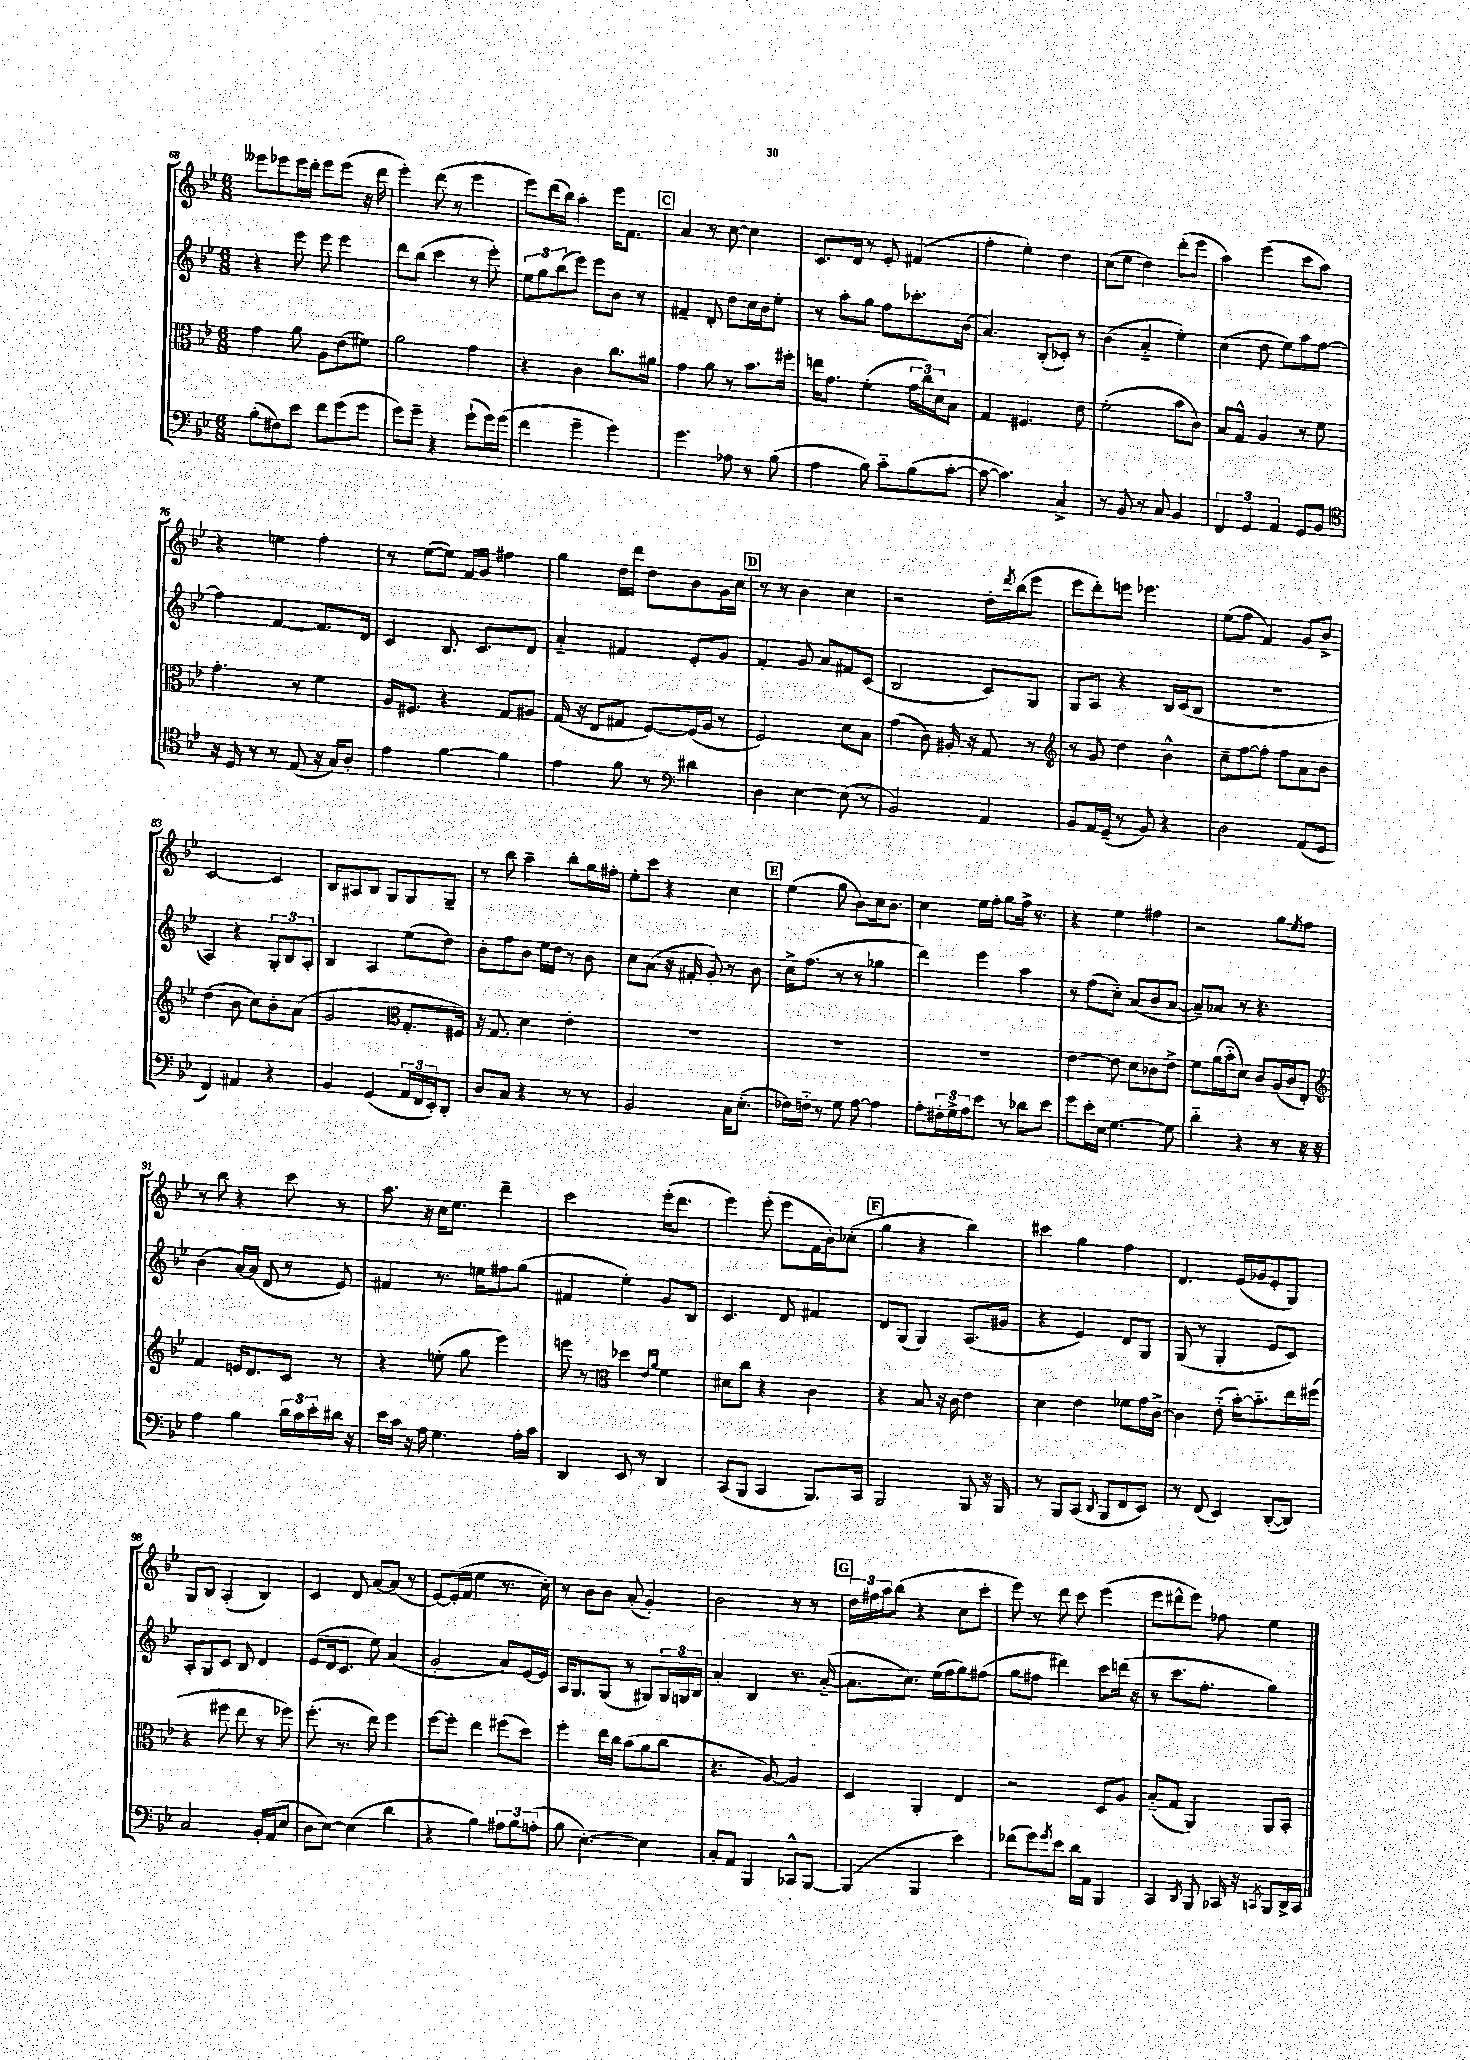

**kern	**kern	**kern	**kern
*part4	*part3	*part2	*part1
*staff4	*staff3	*staff2	*staff1
*clefF4	*clefC3	*clefG2	*clefG2
*k[b-e-]	*k[b-e-]	*k[b-e-]	*k[b-e-]
*M6/8	*M6/8	*M6/8	*M6/8
=68	=68	=68	=68
(8B-'\L	4g\	4r	8eee--X\L
8F#X\)	.	.	8eee-X\
8e-\J	8a\	8eee-\	16eee-\L
.	.	.	16ddd'\JJ
8f\L	8A\L	8eee-\	8eee-\L
(8g\	(8e-\	4eee-\	(8eee-\J
8g\J	8f#X\J)	.	16r
.	.	.	16ddd\
=69	=69	=69	=69
8g\L)	2a\	8ddd\L	4eee-'\)
8g~\J	.	(8bb-\J	.
4r	.	4ccc\	(8ddd\
.	.	.	8r
(8g`\L	4g\	8r	4eee-\
16g\L)	.	8eee-'\)	.
(16g\JJ	.	.	.
=70	=70	=70	=70
4f\	4r	12ee-\L	8eee-\L)
.	.	12gg\	.
.	.	.	(16ddd\L
.	.	(12bb-\	.
.	.	.	16bb-\JJ)
4g~\	4c\	8eee-\J)	4aa'\
.	.	8eee-\L	.
4g\)	8.cc\L	8b-\J	16eee-\KL
.	.	.	8.f\J
.	.	8r	.
.	16a#X\Jk	.	.
!!LO:REH:place=s1:t=C
=71	=71	=71	=71
4.g\	4g\	4f#X~/	4a/
.	8a\	8d'/	8r
8A-X\	8r	8dd\L	[8cc\
8r	8.b-\L	16cc\L	4cc\]
.	.	16b-\J	.
(8B-\	.	8ee-'\J	.
.	16ff#X'\Jk	.	.
=72	=72	=72	=72
4A\	16een\KL	8r	8.c/L
.	8.g\J	.	.
.	.	8aa'\L	.
.	.	.	16d/Jk
8B-\)	(4f'\	8gg\J	8r
8c\L	.	8ff\L	8e-'/
(8B-\	24g\LL	8.ccc-X'\	(4f#X/
.	24cc\)	.	.
.	24d\J	.	.
[8c'\J	8B-\J	.	.
.	.	(16b-\Jk	.
=73	=73	=73	=73
8c\_	4G/	4.a/)	4ff'\
4.c\])	.	.	.
.	4.F#X/	.	4ee-'\)
.	.	(8B-'/L	.
4C^/	.	8c-X'/J)	4dd\
.	8e-\	8r	.
=74	=74	=74	=74
8r	(2f'\	(4b-\	(8cc\L
8BB-/	.	.	8ee-\J
8r	.	4a/	4dd\)
8C/	.	.	.
4BB-/	8b-\L	4ee-'\)	(8ddd'\L
.	8c\J)	.	8eee-\J
=75	=75	=75	=75
6FF/	8B-/L	(4cc\	4aa\)
.	8G^^/J	.	.
6GG/	.	.	.
.	4A/	8dd\	(4eee-\
6AA/	.	.	.
.	.	8ee-\L)	.
8GG/L	8r	8aa\	8ccc\L
8BB-/J	8f\	[8ff\J	8aa\J)
!!LO:LB:g=z
=76	=76	=76	=76
*clefC4	*	*	*
16r	4.g'\	4ff\]	4r
16D/	.	.	.
8r	.	.	.
8r	.	[4f/	4een\
(8E-/	8r	.	.
16r	4f\	8.f/L]	4ff'\
16G/KL)	.	.	.
8A'/J	.	.	.
.	.	16d/Jk	.
=77	=77	=77	=77
4e-\	16A/KL	4c/	8r
.	8.F#X/J	.	.
.	.	.	([8ee-\L
[4f\	4r	8.B-/	8ee-\J])
.	.	.	16f/LL
.	.	8.c/L	16g/JJ
4f\]	8G/L	.	4ff#X\
.	8A#X/J	8d/J	.
=78	=78	=78	=78
4e-\	(16G/	4a/	4gg\
.	16r	.	.
.	8E-/L	.	.
8f\	8G#X/J	4f#X/	16dd\LL
.	.	.	16ddd\JJ
8r	[8F/L)	.	8dd\L
*clefF4	*	*	*
4d#X\	(16F/L]	8e-'/L	8b-\
.	16A/JJ	.	.
.	8r	8g/J	16g\L
.	.	.	16cc\JJ
!!LO:REH:place=s1:t=D
=79	=79	=79	=79
4D\	2F/)	4f'/	8r
.	.	.	8r
[4E-\	.	8g/	4b-\
.	.	8a/L	.
(8E-\]	8d\L	8f#X/	4cc\
8r	8B-\J	(8c/J	.
=80	=80	=80	=80
2BB-/)	(4g\	2B-/	2r
.	8c\)	.	.
.	16A#X'/	.	.
.	16r	.	.
4AA/	8G/	8c/L)	16dd'\LL
.	.	.	8qddd/
.	.	.	(16bb-\J
.	8r	8G/J	8eee-\J
=81	=81	=81	=81
*	*clefG2	*	*
8BB-/L	8r	8G/L	8eee-\L
16AA/L	8g/	8A/J	8ddd'\)
(16GG~/JJ	.	.	.
8r	4dd\	4r	8eeen\J
8BB-/)	.	.	4.eee-X\
4r	4b-^^\	16B-/LL	.
.	.	(16c/J	.
.	.	8B-/J	.
=82	=82	=82	=82
2D\	8cc~\L	2.r	(8ee-\L
.	[8ff\	.	8ff\J
.	8ff'\J]	.	4f/)
.	8ff\L	.	.
(8AA/L	8a\	.	8g/L
8GG/J	8b-\J	.	8b-^/J
!!LO:LB:g=z
=83	=83	=83	=83
4FF/)	(4dd\	4A/)	[2c/
4AA#X/	8b-\	4r	.
.	8cc\L)	.	.
4r	8b-'\	12G'/L	4c/]
.	.	12B-/	.
.	(8a\J	.	.
.	.	12A'/J	.
=84	=84	=84	=84
4BB-/	2g/	4B-/	8B-/L
.	.	.	8A#X/
(4GG/	.	4A/	8B-/J
.	.	.	8G/L
*	*clefC3	*	*
24AA/LL	8.G'/L	(8ee-\L	8G/
24FF/	.	.	.
24EE-'/J)	.	.	.
8DD'/J	.	8dd\J)	8G~/J
.	16F#X/Jk)	.	.
=85	=85	=85	=85
8D/L	16r	8b-'\L	8r
.	8.G/	.	.
8C/J	.	8ff\	8bb-\
4r	4d\	8b-\J	4aa~\
.	.	16ee-\LL	.
.	.	16dd\JJ	.
8r	4e-'\	8r	8bb-'\L
8r	.	8b-\	16gg\L
.	.	.	16ff#X'\JJ
=86	=86	=86	=86
2BB-/	2.r	8cc\L	8ee-'\L
.	.	(8a\J	8ccc\J
.	.	16r	4r
.	.	16f#X'/	.
.	.	8g'/)	.
16C\KL	.	8r	4cc\
(8.E-'\J	.	.	.
.	.	8b-\	.
!!LO:REH:place=s1:t=E
=87	=87	=87	=87
16F-X\LL)	2.r	16cc^\KL	(4ee-\
16Fn\JJ	.	(8.ff\J	.
8r	.	.	.
8G\	.	8r	8gg\
[8A\	.	8r	8b-\L)
4A\]	.	4gg-X\	16cc\k
.	.	.	8.b-\J
=88	=88	=88	=88
8A'\L	2.r	4ddd\)	4cc\
24F#X'\L	.	.	.
24G^\	.	.	.
24A\J	.	.	.
8e-\J	.	4eee-\	16ee-\LL
.	.	.	16ff'\JJ
8r	.	.	8gg\L
8d-X\L	.	4aa\	16ff^\Jk
.	.	.	8.r
8e-\J	.	.	.
=89	=89	=89	=89
8g\L	[4e-\	8r	4r
16e-'\L	.	(8ff\L	.
16E-\JJ	.	.	.
[4.G\	8e-\]	8cc'\J)	4ee-\
.	8d\L	(8a/L	.
.	8c-X\	8b-/	4ff#X\
8G\]	8e-^\J	[8a/J	.
=90	=90	=90	=90
4d\	8f\L	8a~/L])	2r
.	(16a\L	8a-X/J	.
.	16b-\J	.	.
4r	8d\J)	8r	.
.	8c/L	4.r	.
8r	(16A/L	.	8gg\L
.	16c/J	.	.
.	.	.	8qee-/
16r	8E-'/J)	.	8ff\J
16r	.	.	.
!!LO:LB:g=z
=91	=91	=91	=91
*	*clefG2	*	*
4A\	4f/	(4b-\	8r
.	.	.	8bb-\
4B-\	16en/KL	[16a/LL)	4r
.	8.d/	(16a/JJ]	.
.	.	8d/	.
24d\LL	8c/J	8r	8ccc\
24c\	.	.	.
24e-'\	.	.	.
16d#X\JJ	8r	8e-/)	8r
16r	.	.	.
=92	=92	=92	=92
16e-\LL	4r	4f#X/	8.aa\
16c\JJ	.	.	.
16r	.	.	.
16A\	.	.	16r
4.G\	(8een'\	8.r	16cc\KL
.	.	.	8.ee-\J
.	8gg\	.	.
.	.	16een\KL	.
.	4eee-\)	8ff#X\	4ddd~\
16A'\LL	.	(8gg\J	.
16c\JJ	.	.	.
=93	=93	=93	=93
4DD/	8eeen\	4f#X/	2ccc\
.	8r	.	.
*	*clefC3	*	*
8EE-/	4dd-X\	4ee-'\)	.
8r	.	.	.
.	16qqe-/LL	.	.
.	16qqa/JJ	.	.
4DD/	4f\	8g/L	(16eee-'\KL
.	.	.	8.ddd\J
.	.	8B-/J	.
=94	=94	=94	=94
(8CC/L	8d#X\L	4.c/	4eee-\)
8BBB-/J	8cc\J	.	.
4CC/	4r	.	(8eee-'\
.	.	8d/	8eee-\L
8.BBB-/L)	4c\	4f#X/	16f\L
.	.	.	16b-'\J)
.	.	.	(8cc-X'\J
16CC/Jk	.	.	.
!!LO:REH:place=s1:t=F
=95	=95	=95	=95
2BBB-/	4r	8d/L	4gg\
.	.	(8G/J	.
.	8B-/	4G/)	4r
.	16r	.	.
.	16c\	.	.
8BBB-/	4e-\	(8.A/L	4bb-\)
16r	.	.	.
16BBB-/	.	16g#X/Jk	.
=96	=96	=96	=96
8r	4d\	4r	4ccc#X\
8BBB-/L	.	.	.
(8CC/J	4e-\	4e-/)	4gg\
8qqDD/	.	.	.
8BBB-/L	.	.	.
8FF/	8f-X\L	8d/L	4ff\
8EE-/J)	16g\L	8G/J	.
.	[16c^\JJ	.	.
=97	=97	=97	=97
8r	4c\]	(8G/	4.d/
(8FF/	.	8r	.
4EE-/)	(8e-\	4G'/	.
.	[16b-'\KL)	.	(16e-/LL
.	8.b-\]	.	16g-X/J
([8DD'/L	.	8e-/L	8e-'/
8DD/J])	16ee-\L	8c/J)	8G/J)
.	(16ff#X\JJ	.	.
!!LO:LB:g=z
=98	=98	=98	=98
2C/	4r	8A'/L	8G/L
.	.	8G/	8B-/J
.	8ff#X\	8c/J	(4A'/
.	8ee-\	8B-/	.
16BB-'/LL	8r	4d/	4B-/)
(16AA/J	.	.	.
8E-/J	8ff-X\)	.	.
=99	=99	=99	=99
8D\L	(8.ff'\	(8e-/L	4c/
[8E-\J)	.	16d/k	.
.	8.r	8.c/J	.
(4E-\]	.	.	8d/
.	8ee-\)	8ee-\)	[8a/L
4d\	4ff\	(4a/	(8a/J]
.	.	.	8r
=100	=100	=100	=100
4r	[8ff\L	2g'/	[8e-/L)
.	8ff'\J]	.	(16e-'/L]
.	.	.	16f/JJ
4B-\)	4ee-\	.	4ee-\
12A#X\L	(8ff#X\L	8a/L)	8.r
12B-\	.	.	.
.	8dd\J)	[16e-/L	.
(12An'\J	.	.	.
.	.	16e-/JJ]	16cc'\)
=101	=101	=101	=101
8B-\	4ff'\	16A/KL	8r
.	.	8.G/	.
[4.E-'\)	.	.	8b-\L
.	16ee-\LL	(8G/J	8b-\J
.	16cc\JJ	.	.
.	(8b-\L	8r	(8a'/
4E-\]	8a\	8G#X/L)	4g'/)
.	8cc\J	24G#/L	.
.	.	24Gn/	.
.	.	24B-/JJ	.
=102	=102	=102	=102
8C'/L	4.r	4a'/	2b-\
8AA/J	.	.	.
4BBB-/	.	4B-/	.
.	[8A/)	.	.
8CC-X^^/L	4A/]	8.r	8r
[8BBB-/J	.	.	8r
.	.	([16a/	.
!!LO:REH:place=s1:t=G
=103	=103	=103	=103
(4BBB-/]	4D/	8.a\L]	24dd\LL
.	.	.	24ff#X\
.	.	.	24aa\J
.	.	.	(8bb-\J
.	.	8.cc\J)	.
4BBB-/	4AA'/	.	4r
.	.	(16ee-\LL	.
.	.	16ff\J	.
4e-\)	4E-/	8gg\)	8cc\L
.	.	(8ff#X\J	8ccc'\J
=104	=104	=104	=104
(8f-X\L	2r	8gg\L	8eee-\)
8g\)	.	8ff#X\J	8r
8qg/	.	.	.
8e-\J	.	4ddd#X\)	8ddd\
16d\LL	.	.	8ccc\
16AA\JJ	.	.	.
4BBB-/	8D/L	8ccc\L	(4eee-\
.	8A/J	(16dddn\Jk	.
.	.	16r	.
=105	=105	=105	=105
4CC/	(8B-/L	8r	8eee-\L
.	8G/J	8.ccc\L	8ddd#X^^\
8qDD/	.	.	.
8BBB-/	4AA/)	.	8eee-\J)
.	.	8.ff'\J	.
16CC-X/	.	.	8ff-X\
16r	.	.	.
8qCCn/	.	.	.
8BBB-/L	8AA/L	4gg\)	4ee-\
16DD^/L	8BB-'/J	.	.
16CC/JJ	.	.	.
==	==	==	==
*-	*-	*-	*-
